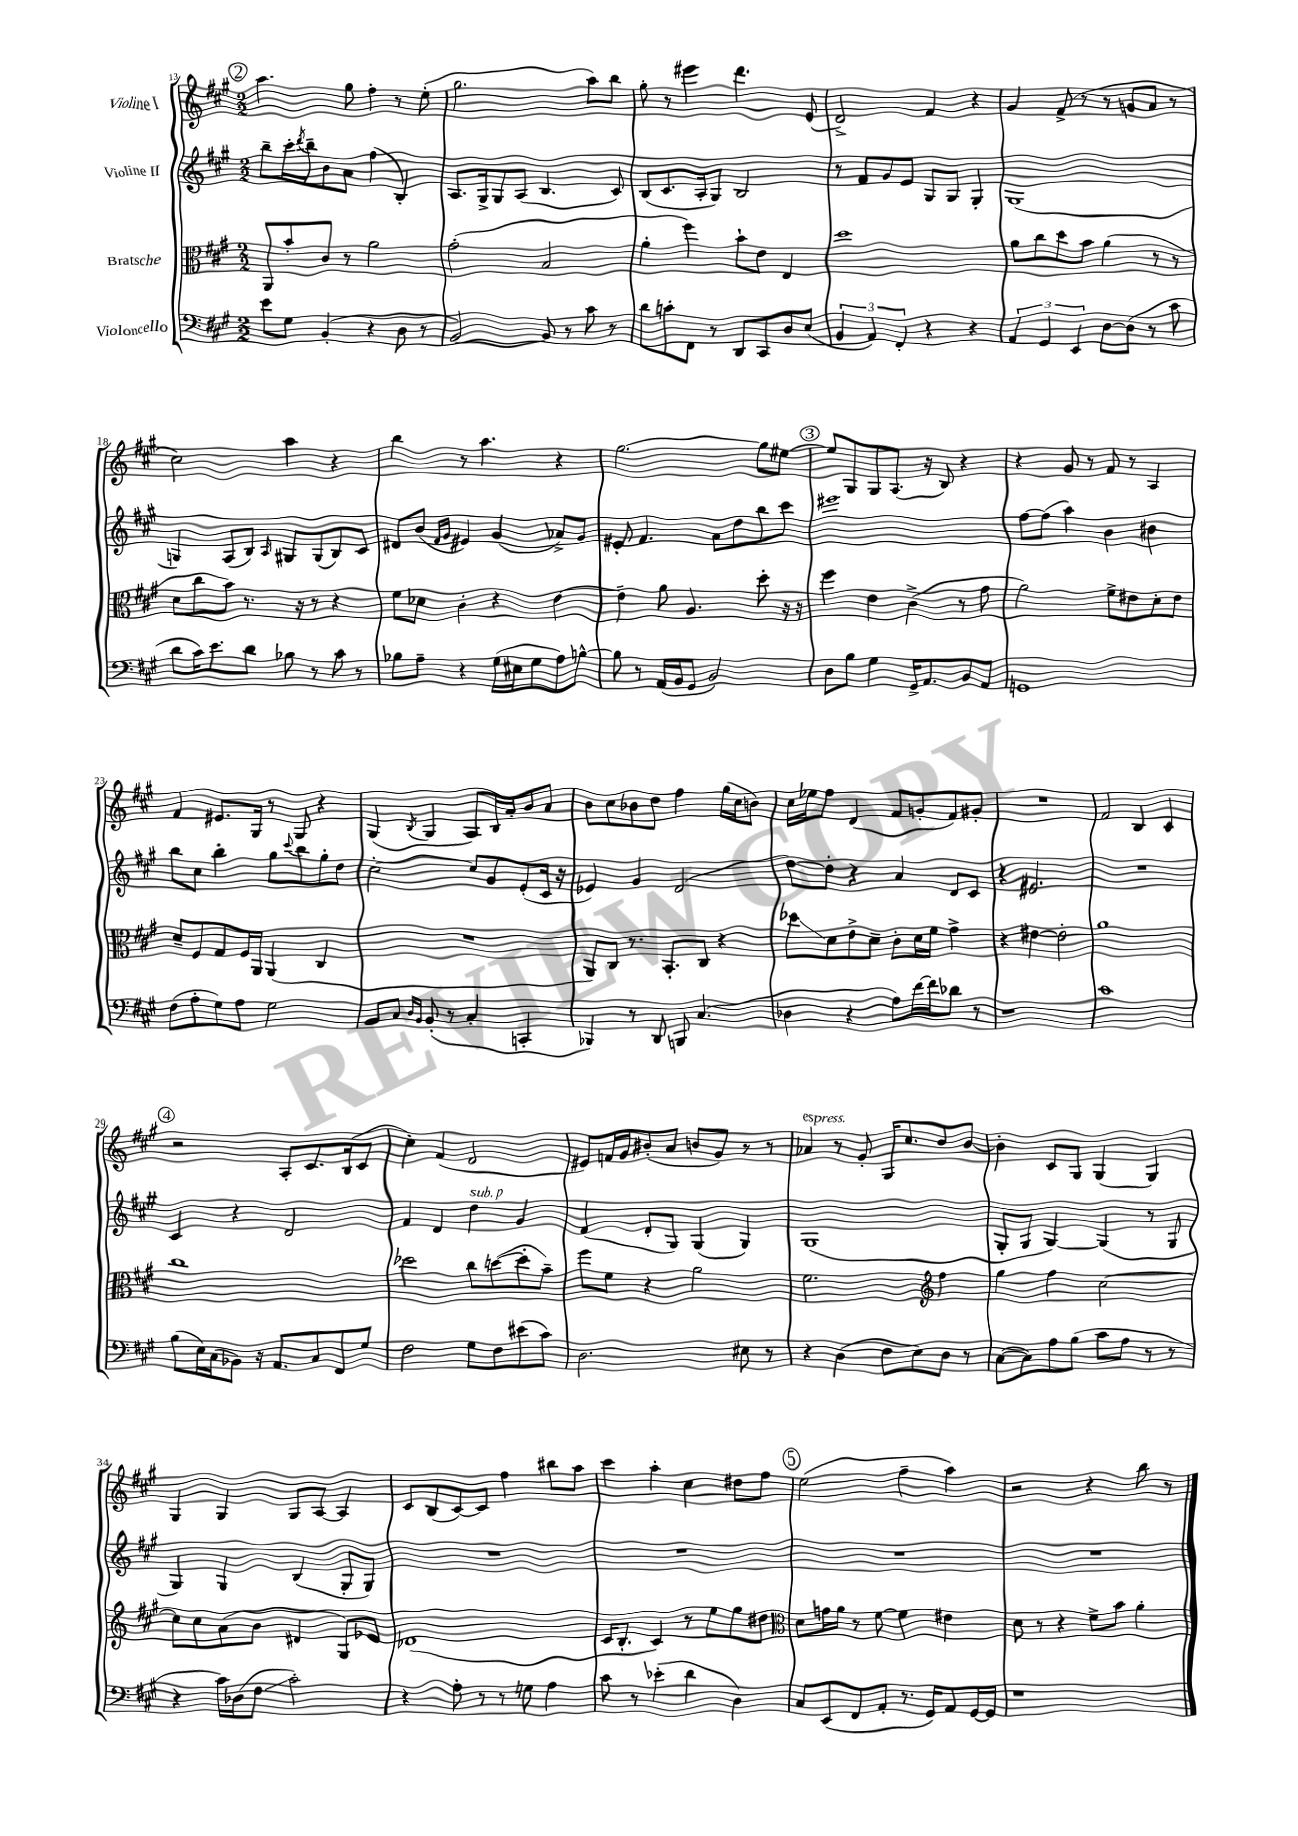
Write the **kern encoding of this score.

**kern	**kern	**kern	**kern
*staff4	*staff3	*staff2	*staff1
*clefF4	*clefC3	*clefG2	*clefG2
*k[f#c#g#]	*k[f#c#g#]	*k[f#c#g#]	*k[f#c#g#]
*M2/2	*M2/2	*M2/2	*M2/2
8e\L	8AA/L	8bb~\L	4.aa\
8G#\J	8b'/	16ccc#'\L	.
.	.	8qddd/	.
.	.	16bb~\J	.
(4BB'/	8c#/J	8b\	.
.	8r	8a\J	8gg#\
4r	2a\	(4ff#\	4ff#'\
8D\	.	4B'/)	8r
8r	.	.	(8ee'\
=	=	=	=
[2BB/)	(2g#'\	8.A/L	2.gg#\
.	.	16G#^/k	.
.	.	8G#/	.
.	.	(8A/J	.
8BB/]	2B/	4.B/	.
8r	.	.	.
8c#\	.	.	8aa\L)
8r	.	8c#/)	8bb\J
=	=	=	=
8d\L	4a'\	(8B/L	8gg#'\
8c'\	.	8.c#/	8r
8FF#\J	4ff#\)	.	4eee#\
.	.	16A'/k	.
8r	.	8G#/J)	.
8DD/L	8b`\L	2B/	4.ddd\
8CC#/	8e\J	.	.
8D/	4E/	.	.
(8E/J	.	.	(8e/
=	=	=	=
6BB/	1dd	8r	2d^/)
.	.	8f#/L	.
6AA/)	.	.	.
.	.	8g#/	.
6FF#'/	.	.	.
.	.	8e/J	.
4r	.	8G#/L	4f#/
.	.	8G#/J	.
4r	.	4G#'/	4r
=	=	=	=
6AA/	8a\L	(1G#	4g#/
.	8cc#\	.	.
6GG#/	.	.	.
.	8dd\	.	(8f#^/
6EE/	.	.	.
.	8b\J	.	8r
[8D\L	(4a\	.	8r
(8D\]J	.	.	8g/L
8r	8r	.	8a/J
8c#\	8r	.	8r
=	=	=	=
8d\L	8d\L	4G/)	2cc#\)
16c#\K)	8cc#\	.	.
8.e\	.	.	.
.	8b\J)	(8A/L	.
8d\J	8.r	8B/J)	.
.	.	16qqA/	.
8B-\	.	8G#/L	4aa\
.	16r	.	.
8r	8r	(8G#/	.
8c#\	4r	8B/)	4r
8r	.	8c#/J	.
=	=	=	=
8B-\L	8f#\L	8d#/L	4bb\
8A~\J	8d-\J	(8b/J	.
.	.	16qqf#/LL	.
.	.	16qqg#/JJ	.
4r	4c#'\	4e#/)	8r
.	.	.	4.aa\
(16G#\LL	4r	(4g#/	.
16E#\J	.	.	.
8G#\	.	.	.
8A\)	[4e\	8a-^/L)	4r
[8B^^\J	.	8g#/J	.
=	=	=	=
8B\]	4e~\]	8e#'/	[2.gg#\
8r	.	4.f#/	.
(16AA/LL	8a\	.	.
16BB/J	.	.	.
8GG#/J	4.A/	.	.
2BB/)	.	8a\L	.
.	.	8dd\	.
.	8dd'\	8bb\	8gg#\]L
.	16r	8ccc#\J	[8ee#\J
.	16r	.	.
=	=	=	=
8D\L	4ff#\	1eee#	8ee#/]L
8B\J	.	.	8G#/
4G#\	4e\	.	8G#/
.	.	.	(8.A/J
16GG#^/LK	(4c#^\	.	.
8.AA/	.	.	16r
.	.	.	8B/)
8BB/	8r	.	4r
8AA/J	8g#\	.	.
=	=	=	=
1GG	2a\)	[8ff#\L	4r
.	.	(8ff#\]J	.
.	.	4aa\)	8g#/
.	.	.	8r
.	8f#^\L	4b\	8f#/
.	8e#\	.	8r
.	8d'\	4b#\	4A/
.	8e#\J	.	.
=	=	=	=
(8F#\L	8d~/L	8bb\L	4f#/
8A'\	8F#/	8cc#\J	.
8G#\)	8G#/	4bb'\	8.e#/L
8A\J	16F#/L	.	.
.	16AA/JJ	.	16G#/Jk
2G#\	(4AA/	8gg#\L	8r
.	.	8qqccc#/	.
.	.	8bb\	8G#/
.	4C#/	8gg#'\	4r
.	.	8dd\J	.
=	=	=	=
8BB/L	1r	[2cc#'\	(4G#/
8C#/J	.	.	.
16qqD/LL	.	.	.
16qqBB/JJ	.	.	8qB/
(8BB'/	.	.	4G#/
8r	.	.	.
4C#'/	.	8cc#/]L	8A/L)
.	.	8g#/	16B/L
.	.	.	16a'/J
4CC'/	.	(8e'/	8b/
.	.	16c#/Jk	8a/J
.	.	16r	.
=	=	=	=
4BBB-/)	8AA/L)	4e-/)	8b\L
.	8C#/J	.	8cc#\
8r	8.r	4g#/	8b-\
8DD/	.	.	8dd\J
.	8.BB'/L	.	.
8BBB/	.	(2d/	4ff#\
(4.C#/	8C#/J	.	.
.	4r	.	(16gg#\LL
.	.	.	16cc#\J
.	.	.	8b\J)
=	=	=	=
4D-\	8dd-\L	[8dd\L)	16cc#\LL
.	.	.	16ee-\J
.	8d\	8dd'\]J	8ff#\J
4r	8e^\	4r	(4d/
.	8d~\J	.	.
8A\L)	8c#'\L	4a/	8f#/L
[16f#\L	16d\L	.	8g'/
16f#\]J	16f#\JJ	.	.
8d-\J	4g#^\	8d/L	8f#/)
8r	.	8c#/J	8g#'/J
=	=	=	=
1r	4r	4r	1r
.	[4e#\	2.e#/	.
.	2e#'\]	.	.
=	=	=	=
1c#	1a	1r	2f#/
.	.	.	4B/
.	.	.	4c#/
=	=	=	=
(8B\L	1cc#	4c#/	2r
16E\L)	.	.	.
(16C#\J	.	.	.
8BB-\J)	.	4r	.
16r	.	.	.
8.AA/L	.	.	.
.	.	2d/	8A'/L
8C#/	.	.	8.c#/
8FF#/	.	.	.
.	.	.	(16B/k
8G#/J	.	.	8c#/J
=	=	=	=
2F#\	2dd-\	4f#/	4cc#'\)
.	.	4d/	(4f#/
8G#\L	8cc#\L	4dd\	2d/
8F#\	([8dd\	.	.
(8e#\	8dd'\]	4g#/	.
8c#\J)	8b~\J)	.	.
=	=	=	=
2.D\	8ff#\L	(4f#/	8e#/L)
.	8f#\J	.	16f/L
.	.	.	16g#/J
.	4r	8d'/L	(8b#'/
.	.	8G#/J)	8a/J
.	2a\	(4G#/	8b/L
.	.	.	8g#/J)
8E#\	.	4G#/)	8r
8r	.	.	8r
=	=	=	=
4r	2.f#\	(1G#	4a-/
(4D\	.	.	8r
.	.	.	8g#'/
8F#\L	.	.	16G#/LK
.	.	.	8.cc#/
8E\)	.	.	.
*	*clefG2	*	*
8D\J	4ff#\	.	8dd/
8r	.	.	[8b/J
=	=	=	=
([8C#\L	4gg#\	8G#'/L	4b'\]
8C#\])	.	8G#/J	.
8A\	4ff#\	[4G#/)	8c#/L
(8B\J	.	.	8G#/J
8c#\L	[2cc#\	(4G#/]	(4G#/
8A\J	.	.	.
8r	.	8r	4G#/)
8r	.	8G#/	.
=	=	=	=
4r	8cc#\]L	4G#/)	4G#/
.	8cc#\	.	.
16c#\LL)	(8a\	4G#/	4G#/
(16D-\J	.	.	.
8F#\J	8b\J	.	.
2c#'\)	4d#/	(4B/	8G#/L
.	.	.	[8A/J
.	8G#/L)	8G#'/L	4A/]
.	8e-/J	8G#/J)	.
=	=	=	=
4r	(1d-	1r	8c#/L
.	.	.	(8B/
8A'\	.	.	[8c#/)
8r	.	.	8c#/]J
8r	.	.	4ff#\
8G\	.	.	.
4A\	.	.	8bb#\L
.	.	.	8aa\J
=	=	=	=
8c#\	16c#/LK	1r	4ccc#\
.	8.B'/J	.	.
8r	.	.	.
(4e-'\	4c#/)	.	4aa'\
4d\	8r	.	4cc#\
.	8ee\L	.	.
4D\)	8gg#\	.	8dd#\L
.	8dd#\J	.	8ff#\J
=	=	=	=
*	*clefC3	*	*
8C#/L	8d\L	1r	(2ee\
(8EE/	16g\L	.	.
.	16a\JJ	.	.
8FF#/	8r	.	.
8AA'/J	[8f#\	.	.
8.r	4f#\]	.	4ff#~\
16GG#/LK)	.	.	.
8AA/	4e#\	.	4aa\)
[16GG#/L	.	.	.
16GG#/]JJ	.	.	.
=	=	=	=
1r	8d\	1r	2r
.	8r	.	.
.	4r	.	.
.	8f#^\L	.	4r
.	8b\J	.	.
.	4a'\	.	8bb\
.	.	.	8r
==	==	==	==
*-	*-	*-	*-
